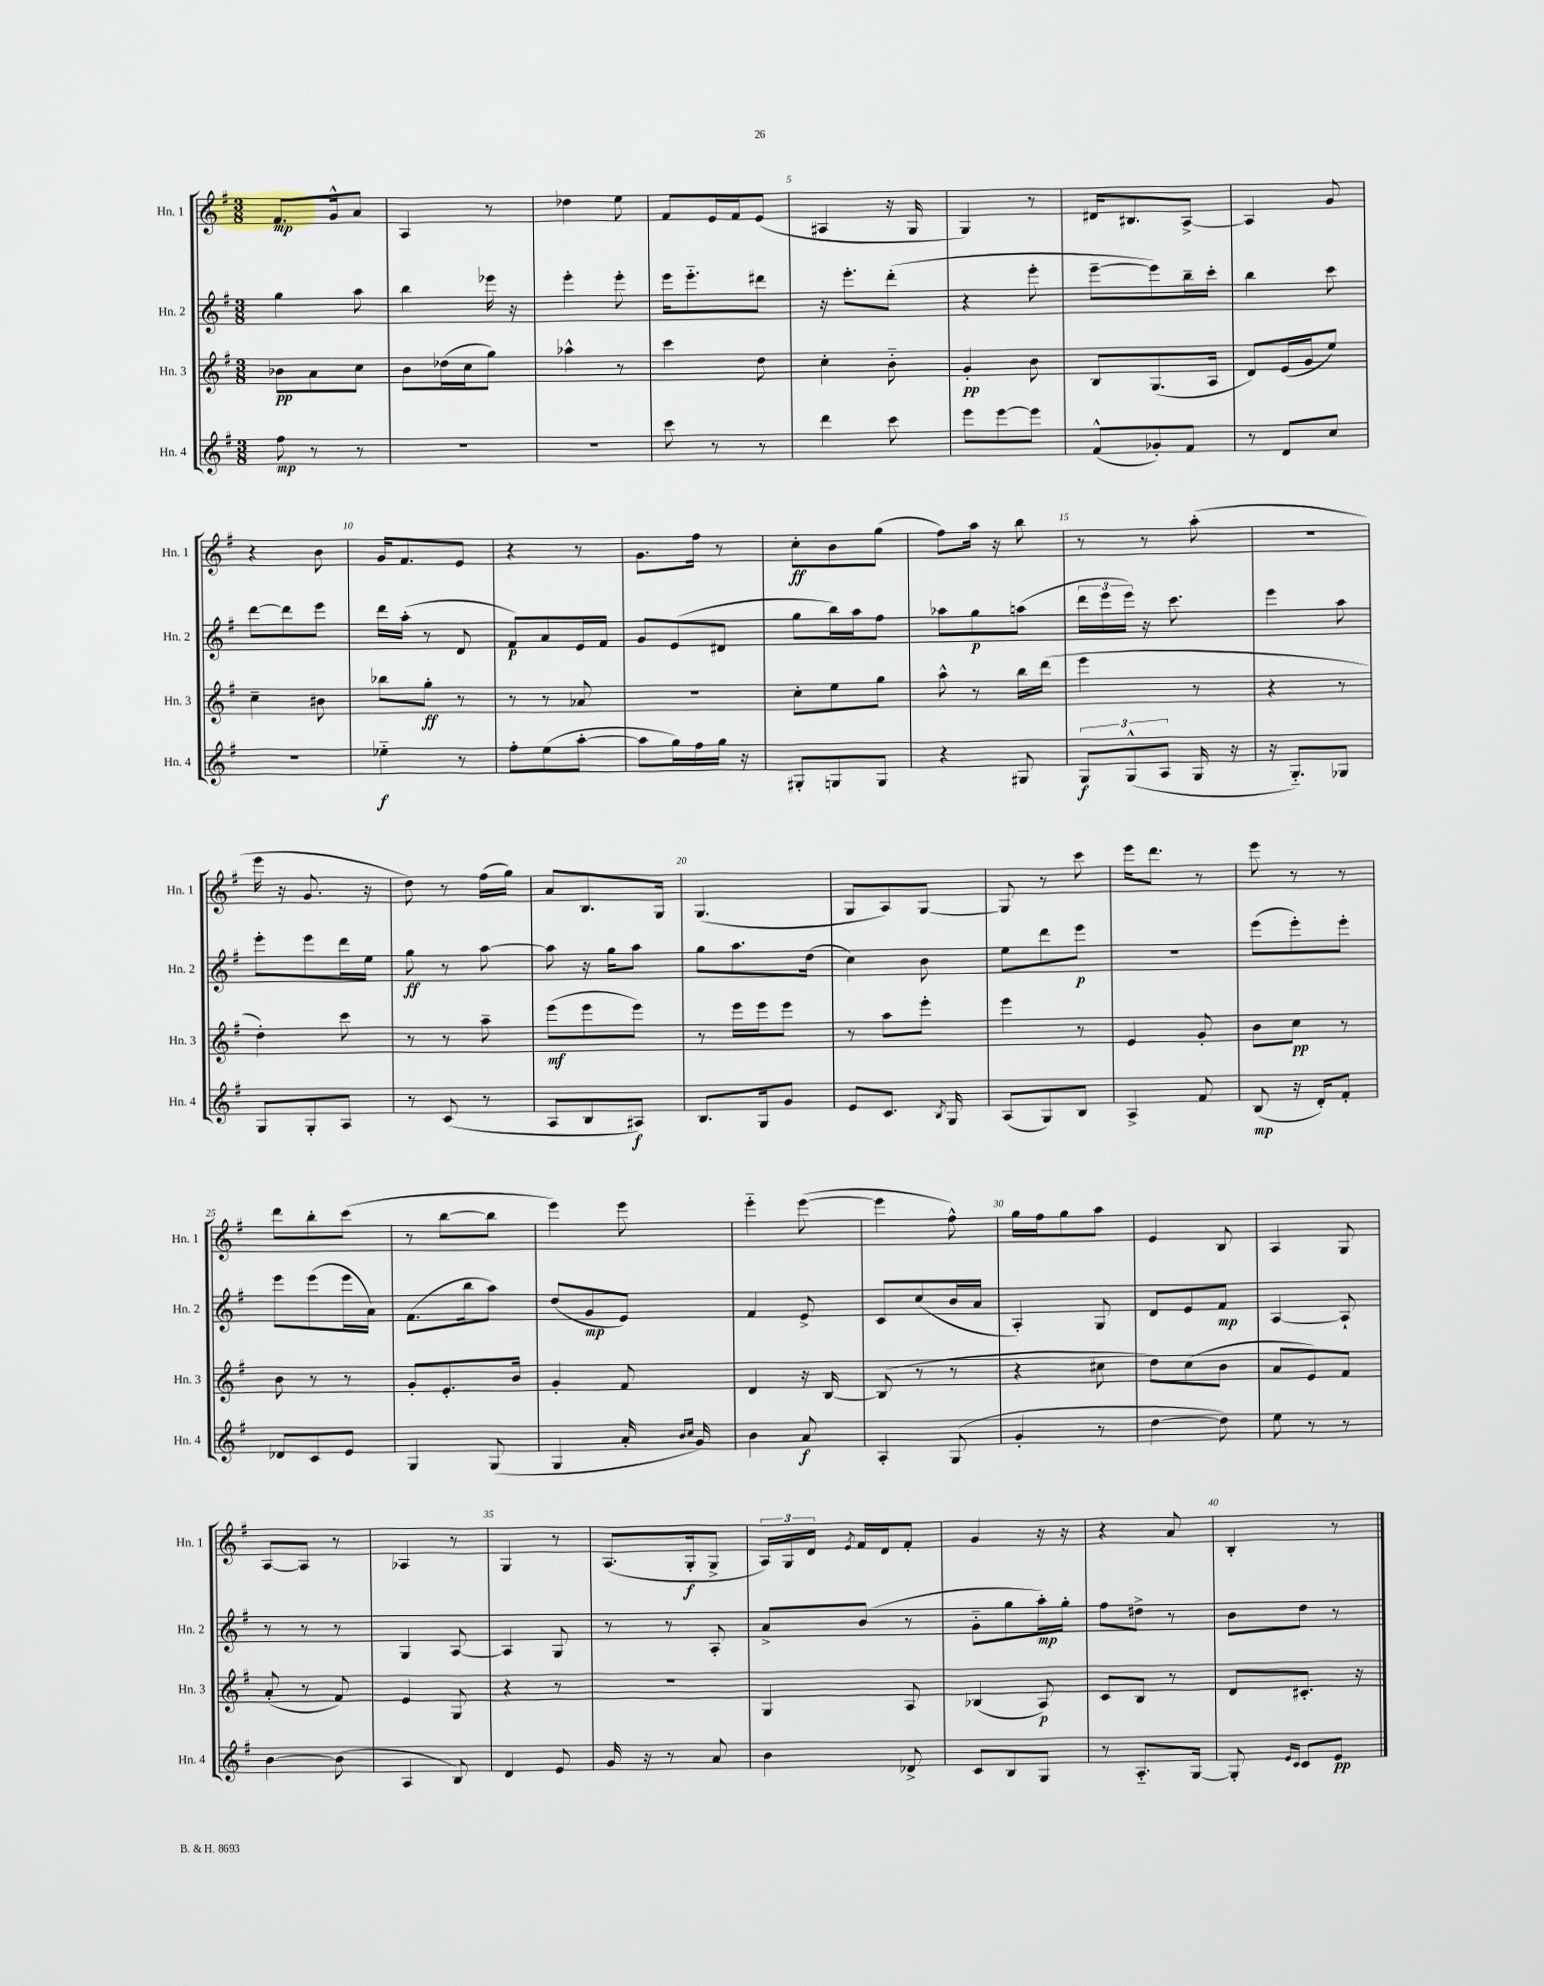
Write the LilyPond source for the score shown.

<<
\new StaffGroup <<
\new Staff = "s0" \with { instrumentName = "Hn. 1" shortInstrumentName = "Hn. 1" } {
    \clef treble \key g \major \numericTimeSignature \time 3/8
    \autoBeamOff fis'8.[\mp g'16-^ a'8] |
    a4 r8 |
    des''4 e''8 |
    fis'8[ e'16 fis'16 e'8]( |
    ais4 r16 g16 |
    g4) r8 |
    dis'16[ bis8. a8]~-> |
    a4 g'8 |
    r4 b'8 |
    g'16[ fis'8. e'8] |
    r4 r8 |
    g'8.[ fis''16] r8 |
    c''8[-.\ff b'8 g''8]( |
    fis''8[) a''16] r16 b''8 |
    r8 r8 a''8-.( |
    R4. |
    e'''16 r16 g'8. r16 |
    d''8) r8 fis''16[( g''16]) |
    a'8[ b8. g16] |
    g4.( |
    g8[ a8) g8]~ |
    g8 r8 c'''8 |
    e'''16[ d'''8.] r8 |
    e'''8 r8 r8 |
    d'''8[ b''8-. c'''8]( |
    r8 b''8[~ b''8] |
    e'''4) e'''8 |
    e'''4-_ e'''8~( |
    e'''4 fis''8-^) |
    g''16[ fis''16 g''8 a''8] |
    e'4 b8 |
    a4 g8 |
    a8[~ a8] r8 |
    aes4 r8 |
    g4 r8 |
    a8.[( g16-.\f g8]-> |
    \tuplet 3/2 { a16[) g16 d'16] } \acciaccatura { e'8 } fis'16[ d'16 fis'8]-. |
    g'4 r16 r16 |
    r4 a'8 |
    b4-. r8 \bar "|." |
}
\new Staff = "s1" \with { instrumentName = "Hn. 2" shortInstrumentName = "Hn. 2" } {
    \clef treble \key g \major \numericTimeSignature \time 3/8
    \autoBeamOff g''4 a''8 |
    b''4 ees'''16 r16 |
    e'''4-. e'''8-. |
    e'''16[ e'''8.-_ dis'''8] |
    r16 e'''8.[-. d'''8]-.( |
    r4 e'''8-. |
    e'''8[~-- e'''8) b''16-- c'''16]-. |
    b''4 c'''8 |
    d'''8[~ d'''8 e'''8] |
    d'''16[ a''16]-.( r8 d'8 |
    fis'8[\p) a'8 e'16 fis'16] |
    g'8[ e'8( dis'8] |
    g''8[ b''16) a''16 fis''8] |
    aes''8[ g''8\p a''8]( |
    \tuplet 3/2 { d'''16[ e'''16 e'''16]) } r16 c'''8. |
    e'''4 a''8 |
    e'''8[-. e'''8 d'''16 e''16] |
    g''8\ff r8 a''8~ |
    a''8 r16 g''16[ a''8] |
    g''8[ a''8. d''16]( |
    c''4) b'8 |
    e''8[ d'''8 e'''8]\p |
    R4. |
    e'''8[( e'''8-.) e'''8]-. |
    e'''8[ e'''8( e'''16 a'16]) |
    fis'8.[( b''16 a''8]) |
    d''8[( g'8\mp e'8]) |
    fis'4 e'8-> |
    c'8[ c''8( b'16 a'16] |
    a4-.) g8 |
    d'8[ e'8 fis'8]\mp |
    a4~ a8-! |
    r8 r8 r8 |
    g4 a8~ |
    a4 g8 |
    r8 r8 a8-. |
    a'8[-> b'8]( r8 |
    g'8[-_ g''8 a''16-.\mp) g''16]-. |
    fis''8[ dis''8]-> r8 |
    b'8[ d''8] r8 \bar "|." |
}
\new Staff = "s2" \with { instrumentName = "Hn. 3" shortInstrumentName = "Hn. 3" } {
    \clef treble \key g \major \numericTimeSignature \time 3/8
    \autoBeamOff bes'8[\pp a'8 c''8] |
    b'8[ des''16( c''16 g''8]) |
    aes''4-^ r8 |
    c'''4 d''8 |
    c''4-. b'8-_ |
    g'4-.\pp b'8 |
    b8[ g8.( a16] |
    d'8[) e'16( g'16 e''8]) |
    c''4-- bis'8 |
    bes''8[ g''8]-.\ff r8 |
    r8 r8 aes'8 |
    R4. |
    c''8[-. e''8 g''8] |
    a''8-^ r8 b''16[ d'''16]( |
    e'''4 r8 |
    r4 r8 |
    d''4-.) c'''8 |
    r8 r8 a''8-- |
    e'''8[\mf( e'''8 e'''8]) |
    r8 e'''16[ e'''16 e'''8] |
    r8 a''8[ e'''8]-. |
    e'''4 r8 |
    e'4 g'8-. |
    b'8[ c''8]\pp r8 |
    b'8 r8 r8 |
    g'8[-. e'8.-. b'16] |
    g'4-. fis'8 |
    d'4 r16 b16~ |
    b8( r8 r8 |
    r4 cis''8 |
    d''8[) c''8( b'8] |
    a'8[ e'8) fis'8] |
    a'8-.( r8 fis'8) |
    e'4 g8 |
    r4 r8 |
    R4. |
    g4 a8 |
    bes4( a8\p) |
    c'8[ b8] r8 |
    d'8[ cis'8.]-. r16 \bar "|." |
}
\new Staff = "s3" \with { instrumentName = "Hn. 4" shortInstrumentName = "Hn. 4" } {
    \clef treble \key g \major \numericTimeSignature \time 3/8
    \autoBeamOff fis''8\mp r8 r8 |
    R4. |
    R4. |
    c'''8 r8 r8 |
    d'''4 c'''8 |
    e'''8[ e'''8~ e'''8] |
    fis'8[-^( ges'8-.) fis'8] |
    r8 d'8[ c''8] |
    R4. |
    ees''4-_\f r8 |
    fis''8[-. e''8( a''8]~-. |
    a''8[ g''16) fis''16 g''16] r16 |
    gis8[-. g8 g8] |
    r4 gis8 |
    \tuplet 3/2 { g8[\f g8-^( a8] } g16 r16 |
    r16 g8.[-_) ges8] |
    g8[ g8-. a8] |
    r8 c'8( r8 |
    a8[ b8 ais8]\f) |
    b8.[ g16 g'8] |
    e'8[ c'8.] \acciaccatura { b8 } g16 |
    a8[( g8) b8] |
    a4-> fis'8 |
    b8\mp( r16 d'16[-.) fis'8]-. |
    des'8[ c'8 e'8] |
    g4 g8( |
    g4 a'16-. \grace { b'16[ c''16] } g'16) |
    b'4 a'8\f |
    a4-. g8( |
    g'4-. r8 |
    d''4~ d''8) |
    e''8 r8 r8 |
    b'4~ b'8( |
    a4 b8) |
    d'4 e'8 |
    g'16 r16 r8 a'8 |
    b'4 des'8-> |
    c'8[ b8 g8] |
    r8 a8.[-_ g16]~ |
    g8-. \grace { e'16[ c'16] } c'8[ e'8]\pp \bar "|." |
}
>>
>>
\layout { \context { \Score \override BarNumber.break-visibility = ##(#f #t #t) barNumberVisibility = #(every-nth-bar-number-visible 5) } }
